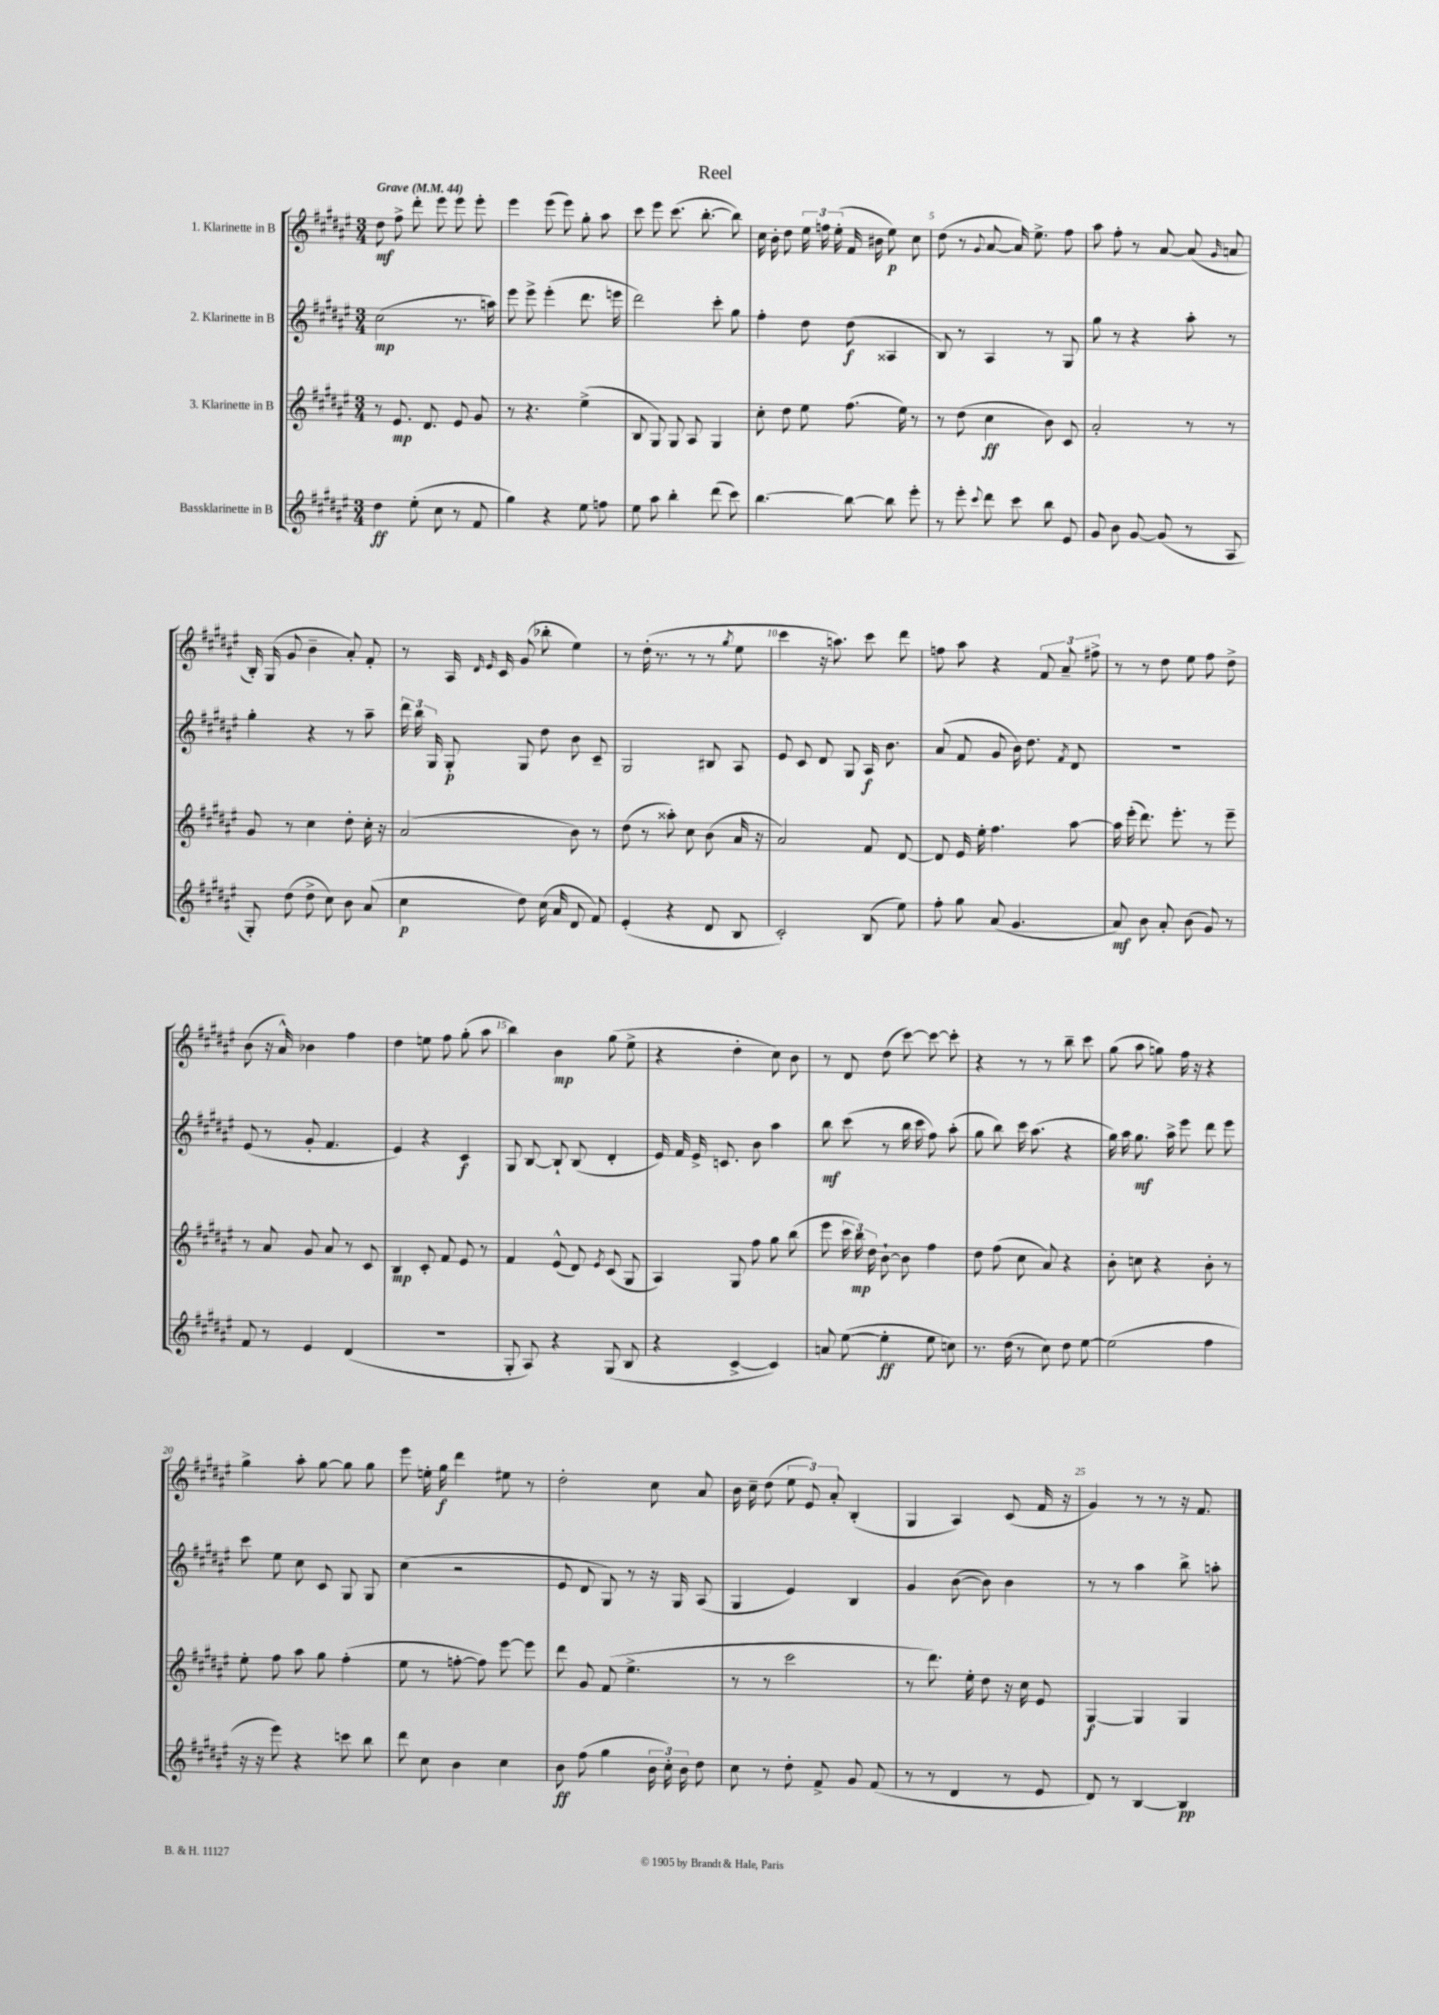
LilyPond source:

\header { title = "Reel" }
<<
\new StaffGroup <<
\new Staff = "s0" \with { instrumentName = "1. Klarinette in B" } {
    \clef treble \key fis \major \numericTimeSignature \time 3/4 \tempo "Grave" 4 = 44
    \autoBeamOff dis''8\mf fis''8-> dis'''8-. eis'''8 eis'''8 eis'''8-. |
    eis'''4 eis'''8( eis'''8) gis''8-. ais''8 |
    cis'''8 eis'''8 cis'''8.( b''8.~-. b''8) |
    cis''16 b'16-. dis''8 \tuplet 3/2 { eis''16 f''16 eis''16-.( } fis'16 bis'16 eis''8\p) cis''8 |
    dis''8( r8 \appoggiatura { gis'8 } ais'8~ ais'16) eis''8.-> fis''8 |
    ais''8 fis''8-. r8 ais'8~ ais'8( \grace { gis'16 } a'8 |
    b16-.) gis16( gis'8 b'4-- ais'8-.) fis'8-. |
    r8 ais16 \grace { dis'16 eis'16 } cis'16 gis'8( bes''8-. eis''4) |
    r8 dis''16-.( r8. r8 r8 \acciaccatura { gis''8 } eis''8 |
    cis'''4 r16 a''8.) cis'''8 dis'''8 |
    f''8 ais''8 r4 \tuplet 3/2 { fis'8 ais'8-- fis''8-> } |
    r8 r8 dis''8 eis''8 fis''8 dis''8-> |
    b'8( r16 ais'16-^) bes'4 fis''4 |
    dis''4 e''8 fis''8 gis''8-.( ais''8 |
    b''4) b'4\mp gis''8( eis''8-> |
    r4 dis''4-. cis''8) b'8 |
    r8 dis'8 dis''8( cis'''8~) cis'''8~ cis'''8-. |
    r4 r8 r8 b''8-- cis'''8 |
    gis''8( ais''8 g''8) fis''16 r16 r4 |
    gis''4-> ais''8-. gis''8~ gis''8 gis''8 |
    eis'''8 e''16-. gis''16\f dis'''4 eis''8 r8 |
    dis''2-. cis''8 ais'8 |
    b'16 cis''16-- dis''8( \tuplet 3/2 { eis''8 eis'8) ais'8-. } b4-.( |
    gis4 ais4) cis'8( fis'16 r16 |
    gis'4) r8 r8 r16 fis'8. \bar "|." |
}
\new Staff = "s1" \with { instrumentName = "2. Klarinette in B" } {
    \clef treble \key fis \major \numericTimeSignature \time 3/4
    \autoBeamOff cis''2\mp( r8. a''16) |
    eis'''8 eis'''8-> eis'''4-.( dis'''8. e'''16 |
    dis'''2) cis'''8-. gis''8 |
    fis''4-. dis''8 dis''8\f( aisis4 |
    b8) r8 ais4 r8 gis8 |
    gis''8 r8 r4 ais''8-. r8 |
    gis''4-. r4 r8 ais''8-- |
    \tuplet 3/2 { dis'''16 b''16 gis16 } gis8-.\p gis8 dis''8 b'8 cis'8-- |
    gis2 bis8 ais8 |
    eis'8 cis'8 dis'8 gis8 ais16\f b'8. |
    ais'8( fis'8 gis'8 b'16) dis''8. \acciaccatura { fis'8 } dis'8 |
    R2. |
    eis'8( r8 gis'8-. fis'4. |
    eis'4) r4 cis'4\f |
    gis8 b8~ b8-! b8( dis'4-. |
    eis'16) fis'16 eis'16-> c'8. b'8 ais''4 |
    b''8\mf cis'''8( r8 b''16 cis'''16 fis''8) ais''8-.( |
    gis''8 b''8) cis'''16 ais''8.( r4 |
    gis''16) ais''16 gis''8.\mf ais''16-> eis'''8 dis'''8 eis'''8 |
    cis'''8 eis''8 cis''8 cis'8 gis8 gis8 |
    cis''4( r2 |
    eis'8 dis'8 gis8) r8 r16 gis16 ais8( |
    gis4 eis'4) b4 |
    gis'4 b'8~( b'8) b'4 |
    r8 r8 ais''4 b''8-> a''8-. \bar "|." |
}
\new Staff = "s2" \with { instrumentName = "3. Klarinette in B" } {
    \clef treble \key fis \major \numericTimeSignature \time 3/4
    \autoBeamOff r8 eis'8.\mp dis'8. eis'8 gis'8 |
    r8 r4. eis''4->( |
    b8 gis8) gis8 ais8 gis4 |
    cis''8-. dis''8 eis''8 fis''8.( eis''16) r8 |
    r8 dis''8( cis''4\ff b'8) cis'8 |
    ais'2-. r8 r8 |
    gis'8 r8 cis''4 dis''8-. cis''16-. r16 |
    ais'2( b'8) r8 |
    dis''8( r8 aisis''8-.) cis''8 b'8( ais'16 r16 |
    ais'2) fis'8 dis'8~ |
    dis'8 eis'16 eis''16-. fis''4. ais''8~ |
    ais''16 eis'''16-.( dis'''8.) eis'''8.-. r8 eis'''8-- |
    r8 ais'8 gis'8 ais'8 r8 cis'8 |
    b4\mp cis'8-. fis'8 eis'8 r8 |
    fis'4 eis'8-^( dis'8) \acciaccatura { eis'8 } cis'8( gis8 |
    ais4) gis8 fis''8 gis''8 b''8( |
    eis'''8 \tuplet 3/2 { cis'''16 b''16\mp) dis''16 } b'8~-! b'8 fis''4 |
    dis''8 fis''8( cis''8 ais'8) r4 |
    b'8-. c''8 r4 b'8-. r8 |
    eis''8-. fis''8 ais''8 gis''8 fis''4-.( |
    eis''8 r8 f''8~-. f''8) eis'''8~ eis'''8 |
    dis'''8 gis'8 fis'8( eis''4.-> |
    r8 r8 cis'''2 |
    r8 dis'''8.) eis''16-. dis''8 r16 cis''16 eis'8 |
    gis4~\f gis4 gis4 \bar "|." |
}
\new Staff = "s3" \with { instrumentName = "Bassklarinette in B" } {
    \clef treble \key fis \major \numericTimeSignature \time 3/4
    \autoBeamOff dis''4\ff eis''8-.( cis''8 r8 fis'8 |
    gis''4) r4 eis''8 f''8 |
    eis''8 ais''8 b''4-. dis'''8( cis'''8) |
    b''4.~ b''8~ b''8 eis'''8-. |
    r8 eis'''8-. \appoggiatura { cis'''8 } dis'''8 cis'''8 b''8 eis'8 |
    gis'8 b'8 gis'8~ gis'8( r8 ais8 |
    gis8-.) dis''8( dis''8-> cis''8) b'8 ais'8( |
    cis''4\p dis''8) cis''16( ais'16 dis'8 fis'8) |
    eis'4-.( r4 dis'8 b8 |
    cis'2-.) b8( eis''8) |
    fis''8-. gis''8 ais'8( gis'4. |
    ais'8\mf) b'8 ais'8-. b'8( gis'8) r8 |
    fis'8 r8 eis'4 dis'4( |
    R2. |
    gis8-. ais8) r4 gis8( b8 |
    r4 cis'4~-> cis'4) |
    a'8 eis''8~( eis''4-.\ff eis''8 c''8) |
    r8. dis''16( r8 cis''8) dis''8 eis''8~ |
    eis''2( fis''4 |
    r16 r16 eis'''8) r4 c'''8 b''8 |
    dis'''8 cis''8 b'4 cis''4 |
    b'8\ff fis''8( gis''4 \tuplet 3/2 { b'16 cis''16-.) b'16 } dis''8 |
    cis''8 r8 dis''8-. fis'8-> gis'8 fis'8( |
    r8 r8 dis'4 r8 eis'8 |
    dis'8) r8 b4~ b4\pp \bar "|." |
}
>>
>>
\layout { \context { \Score \override BarNumber.break-visibility = ##(#f #t #t) barNumberVisibility = #(every-nth-bar-number-visible 5) } }
